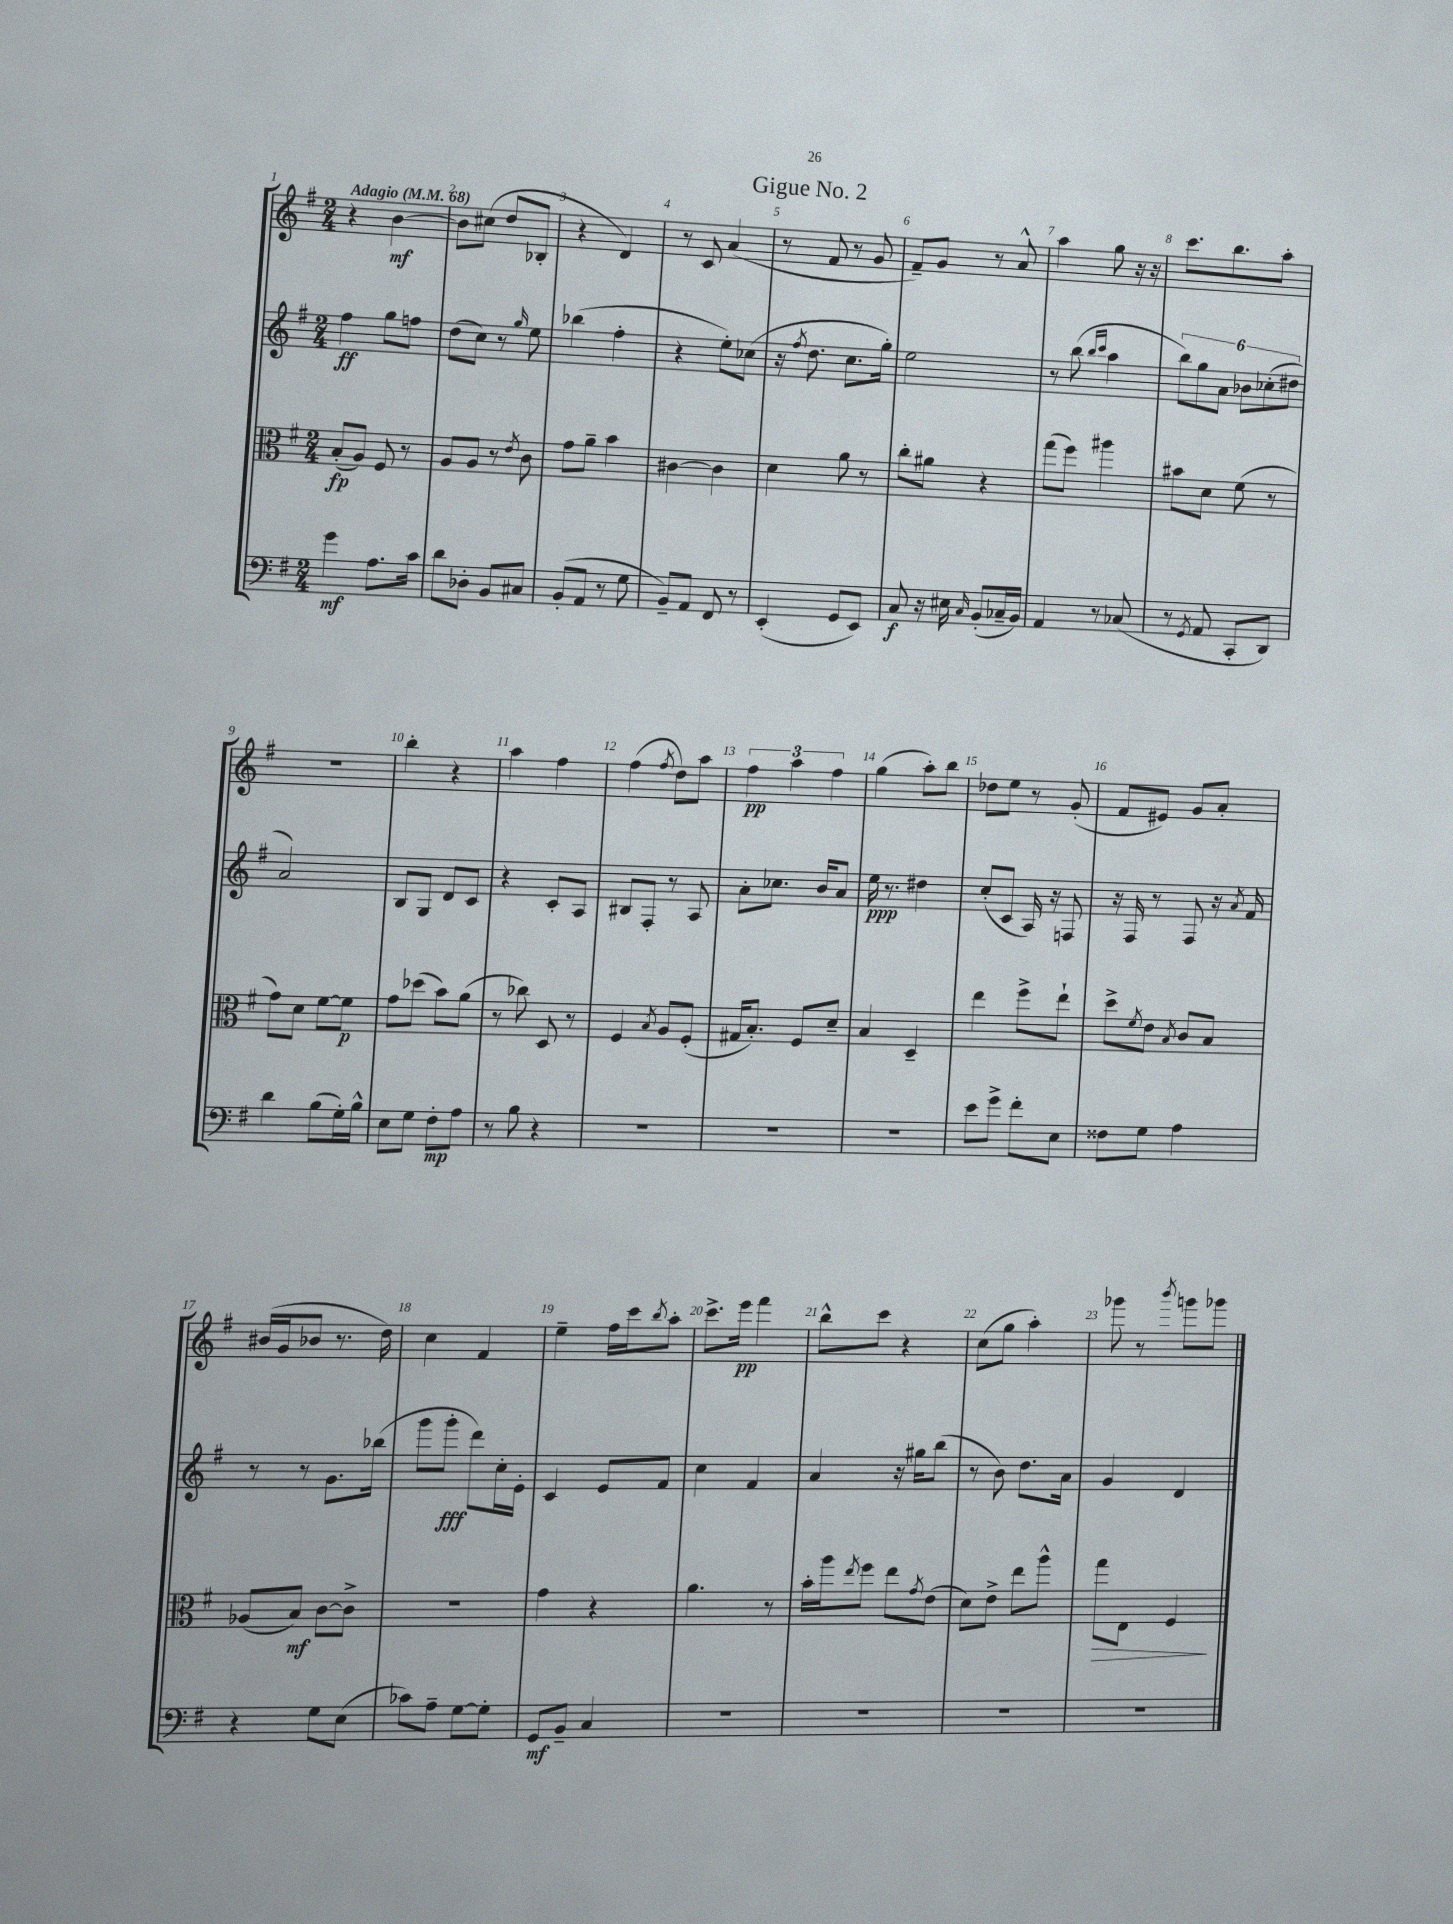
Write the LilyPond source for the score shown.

\header { title = "Gigue No. 2" }
<<
\new StaffGroup <<
\new Staff = "s0" {
    \clef treble \key g \major \numericTimeSignature \time 2/4 \tempo "Adagio" 4 = 68
    r4 b'4~\mf |
    b'8 cis''8( d''8 bes8-. |
    r4 d'4) |
    r8 c'8 a'4( |
    r8 fis'8 r8 g'8 |
    fis'8--) g'8 r8 a'8-^ |
    a''4 g''8 r16 r16 |
    c'''8. b''8. a''8-. |
    R2 |
    b''4-. r4 |
    a''4 fis''4 |
    fis''4( \acciaccatura { fis''8 } d''8) a''8 |
    \tuplet 3/2 { fis''4\pp a''4 fis''4 } |
    g''4( a''8-.) b''8 |
    des''8 e''8 r8 g'8-.( |
    fis'8 eis'8) g'8 a'8-. |
    bis'16( g'16 bes'8 r8. d''16) |
    c''4 fis'4 |
    e''4-- fis''16 c'''16 \acciaccatura { b''8 } a''8-. |
    c'''8.-> e'''16\pp fis'''4 |
    b''8-^ c'''8 r4 |
    c''8( g''8 a''4-.) |
    ges'''8 r8 \acciaccatura { b'''8 } g'''8 ges'''8 \bar "|." |
}
\new Staff = "s1" {
    \clef treble \key g \major \numericTimeSignature \time 2/4
    fis''4\ff g''8 f''8 |
    d''8( c''8) r8 \grace { g''16 } e''8 |
    bes''4( fis''4-. |
    r4 e''8-.) ces''8( |
    r16 \acciaccatura { fis''8 } d''8. c''8. g''16-.) |
    e''2 |
    r8 b''8( \grace { b''16 c'''16 } a''4 |
    \tuplet 6/4 { b''8) g''8 a'8 bes'8 ces''8-.( dis''8 } |
    a'2) |
    b8 g8 d'8 c'8 |
    r4 c'8-. a8 |
    bis8 fis8-. r8 a8 |
    a'8-. ces''8. b'16 a'8 |
    e''16\ppp r8. dis''4 |
    c''8-.( c'8 a16) r16 f8 |
    r16 fis16 r8 fis8 r16 \acciaccatura { a'8 } fis'16 |
    r8 r8 g'8. bes''16( |
    g'''8 g'''8-.\fff d'''8) c''16-. e'16-. |
    c'4 e'8 fis'8 |
    c''4 fis'4 |
    a'4 r16 gis''16 b''8( |
    r8 b'8) d''8. a'16 |
    g'4 d'4 \bar "|." |
}
\new Staff = "s2" {
    \clef alto \key g \major \numericTimeSignature \time 2/4
    b8-.\fp( a8) fis8 r8 |
    a8 a8 r8 \acciaccatura { e'8 } c'8 |
    g'8 a'8-- b'4 |
    cis'4~ cis'4 |
    d'4 a'8 r8 |
    c''8-. ais'8 r4 |
    g''8( fis''8) ais''4 |
    bis'8 d'8 fis'8( r8 |
    g'8) d'8 fis'8~ fis'8\p |
    g'8 des''8( b'8) a'8( |
    r8 ces''8) d8 r8 |
    fis4 \acciaccatura { b8 } a8 fis8-.( |
    gis16 b8.-.) fis8 d'8-- |
    b4 d4-- |
    e''4 fis''8-> e''8-! |
    d''8-> \acciaccatura { fis'8 } e'8 \acciaccatura { b8 } c'8 b8 |
    aes8( b8\mf) c'8~ c'8-> |
    R2 |
    g'4 r4 |
    a'4. r8 |
    b'16-. a''16 \acciaccatura { e''8 } fis''8 e''8 \acciaccatura { g'8 } e'8( |
    d'8) e'8-> e''8 a''8-^ |
    g''8\> e8 fis4\! \bar "|." |
}
\new Staff = "s3" {
    \clef bass \key g \major \numericTimeSignature \time 2/4
    g'4\mf a8. c'16 |
    d'8 des8-. b,8 cis8 |
    b,8-.( a,8 r8 g8 |
    b,8--) a,8 fis,8 r8 |
    e,4-.( g,8 e,8) |
    c8\f r16 eis16 \grace { c16 } b,8-.( ces16-- b,16) |
    a,4 r8 ces8( |
    r8 \acciaccatura { g,8 } a,8 c,8-. d,8) |
    d'4 b8( g16-.) b16-^ |
    e8 g8 fis8-.\mp a8 |
    r8 b8 r4 |
    R2 |
    R2 |
    R2 |
    e'8 g'8-> fis'8-. e8 |
    fisis8 g8 a4 |
    r4 g8 e8( |
    ces'8) a8-- g8~ g8-. |
    g,8\mf b,8-- c4 |
    R2 |
    R2 |
    R2 |
    R2 \bar "|." |
}
>>
>>
\layout { \context { \Score \override BarNumber.break-visibility = ##(#f #t #t) barNumberVisibility = #all-bar-numbers-visible } }
